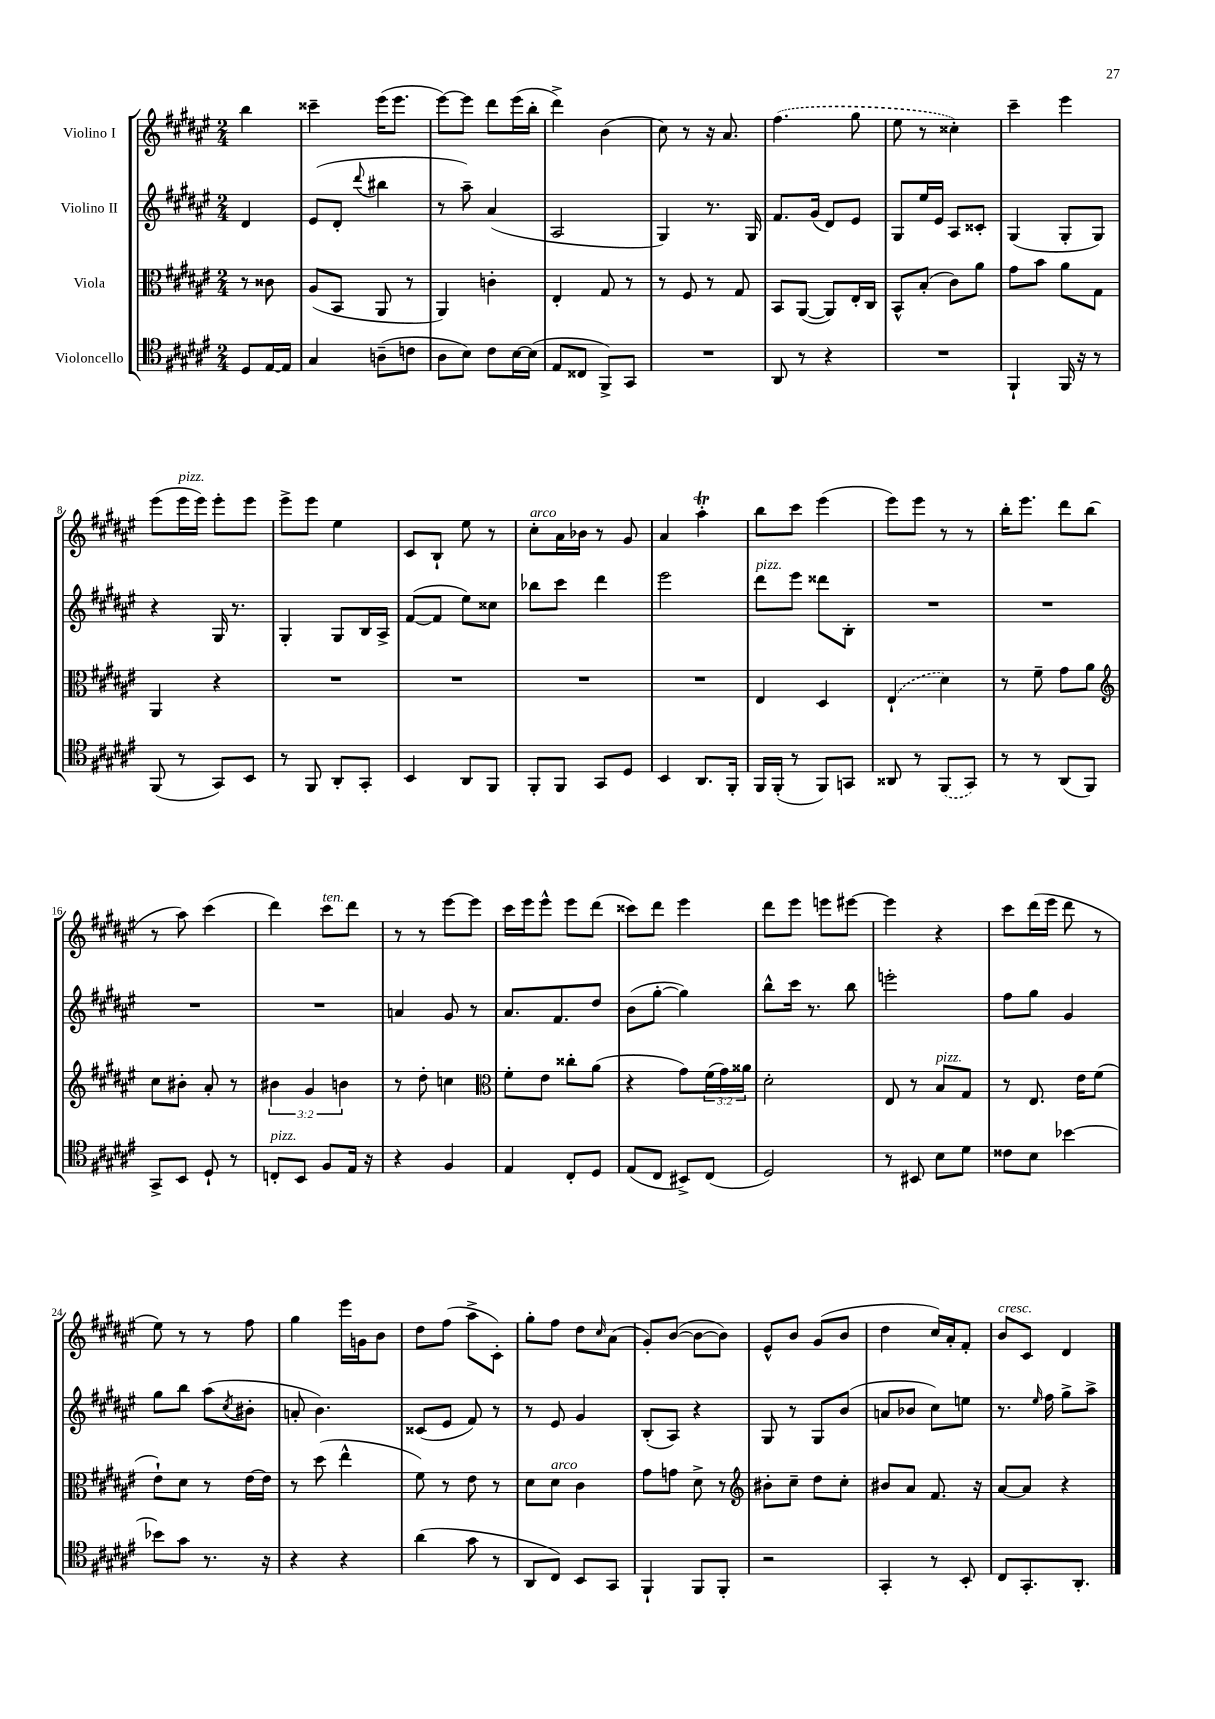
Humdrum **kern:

**kern	**kern	**kern	**kern
*staff4	*staff3	*staff2	*staff1
*clefC4	*clefC3	*clefG2	*clefG2
*k[f#c#g#d#a#e#]	*k[f#c#g#d#a#e#]	*k[f#c#g#d#a#e#]	*k[f#c#g#d#a#e#]
*M2/4	*M2/4	*M2/4	*M2/4
8D#/L	8r	4d#/	4bb\
[16E#/L	8c##\	.	.
16E#/]JJ	.	.	.
=	=	=	=
4G#/	(8A#/L	(8e#/L	4ccc##~\
.	8BB/J	8d#'/J	.
.	.	8qqddd#/	.
(8A~\L	8AA#/	4bb#\	(16eee#\LK
.	.	.	8.eee#\J
8c\J	8r	.	.
=	=	=	=
8A#\L	4AA#/)	8r	[8eee#\L)
8B\J)	.	8aa#~\)	8eee#\]J
8c#\L	4c'\	(4a#/	8ddd#\L
[16B\L	.	.	(16eee#\L
(16B\]JJ	.	.	16bb'\JJ
=	=	=	=
8E#/L	4E#'/	2A#/	4ddd#^\)
8C##/J	.	.	.
8FF#^/L)	8G#/	.	(4b\
8GG#/J	8r	.	.
=	=	=	=
2r	8r	4G#/)	8cc#\)
.	8F#/	.	8r
.	8r	8.r	16r
.	.	.	8.a#/
.	8G#/	.	.
.	.	16G#/	.
=	=	=	=
8AA#/	8BB/L	8.f#/L	(4.ff#\
8r	([8AA#/J	.	.
.	.	(16g#/Jk	.
4r	8AA#/]L)	8d#/L)	.
.	16E#'/L	8e#/J	8gg#\
.	16C#/JJ	.	.
=	=	=	=
2r	8BB^^/L	8G#/L	8ee#\
.	(8B'/J	16ee#/L	8r
.	.	16e#/JJ	.
.	8c#\L)	8A#/L	4cc##'\)
.	8a#\J	8c##'/J	.
=	=	=	=
4FF#`/	8g#\L	(4G#/	4ccc#~\
.	8b\J	.	.
16FF#/	8a#\L	8G#'/L	4eee#\
16r	.	.	.
8r	8G#\J	8G#/J)	.
=	=	=	=
(8FF#/	4AA#/	4r	(8eee#\L
8r	.	.	16eee#\L
.	.	.	16eee#\JJ)
8GG#/L)	4r	16G#/	8eee#'\L
.	.	8.r	.
8BB/J	.	.	8eee#\J
=	=	=	=
8r	2r	4G#'/	8eee#^\L
8FF#/	.	.	8eee#\J
8AA#'/L	.	8G#/L	4ee#\
8GG#'/J	.	16B/L	.
.	.	16A#^/JJ	.
=	=	=	=
4BB/	2r	([8f#/L	8c#/L
.	.	8f#/]J	8B`/J
8AA#/L	.	8ee#\L)	8ee#\
8FF#/J	.	8cc##\J	8r
=	=	=	=
8FF#'/L	2r	8bb-\L	8cc#'\L
8FF#/J	.	8ccc#\J	16a#\L
.	.	.	16b-\JJ
8GG#/L	.	4ddd#\	8r
8D#/J	.	.	8g#/
=	=	=	=
4BB/	2r	2eee#\	4a#/
8.AA#/L	.	.	4aa#'\
16FF#'/Jk	.	.	.
=	=	=	=
16FF#/LL	4E#/	8ddd#\L	8bb\L
(16FF#'/JJ	.	.	.
8r	.	8eee#\J	8ccc#\J
8FF#/L)	4D#/	8ddd##\L	(4eee#\
8GG/J	.	8B'\J	.
=	=	=	=
8AA##/	(4E#`/	2r	8eee#\L)
8r	.	.	8eee#\J
(8FF#/L	4d#\)	.	8r
8GG#/J)	.	.	8r
=	=	=	=
8r	8r	2r	16bb'\LK
.	.	.	8.eee#\J
8r	8f#~\	.	.
(8AA#/L	8g#\L	.	8ddd#\L
8FF#/J)	8a#\J	.	(8bb\J
=	=	=	=
*	*clefG2	*	*
8GG#^/L	8cc#\L	2r	8r
8BB/J	8b#'\J	.	8aa#\)
8D#`/	8a#'/	.	(4ccc#\
8r	8r	.	.
=	=	=	=
8C'/L	6b#\	2r	4ddd#\)
8BB/J	.	.	.
.	6g#/	.	.
8F#/L	.	.	8ccc#\L
.	6b\	.	.
16E#/Jk	.	.	8ddd#\J
16r	.	.	.
=	=	=	=
4r	8r	4a/	8r
.	8dd#'\	.	8r
4F#/	4cc\	8g#/	[8eee#\L
.	.	8r	8eee#\]J
=	=	=	=
*	*clefC3	*	*
4E#/	8f#'\L	8.a#/L	16ccc#\LL
.	.	.	16eee#\J
.	8e#\J	.	8eee#^^\J
.	.	8.f#/	.
8C#'/L	8cc##'\L	.	8eee#\L
8D#/J	(8a#\J	8dd#/J	(8ddd#\J
=	=	=	=
(8E#/L	4r	(8b\L	8ccc##\L)
8C#/J	.	[8gg#'\J	8ddd#\J
8BB#^/L)	8g#\L)	4gg#\])	4eee#\
(8C#/J	(24f#\L	.	.
.	24g#\)	.	.
.	24a##\JJ	.	.
=	=	=	=
2D#/)	2d#'\	8bb^^\L	8ddd#\L
.	.	16ccc#\Jk	8eee#\J
.	.	8.r	.
.	.	.	8eee\L
.	.	8bb\	[8eee#\J
=	=	=	=
8r	8E#/	2eee'\	4eee#\]
8BB#/	8r	.	.
8B\L	8B/L	.	4r
8d#\J	8G#/J	.	.
=	=	=	=
8c##\L	8r	8ff#\L	8ccc#\L
8B\J	8.E#/	8gg#\J	(16ddd#\L
.	.	.	16eee#\JJ
[4b-\	.	4g#/	8ddd#\
.	16e#\LK	.	.
.	(8f#\J	.	8r
=	=	=	=
8b-\]L	8e#`\L)	8gg#\L	8ee#\)
8g#\J	8d#\J	8bb\J	8r
8.r	8r	(8aa#\L	8r
.	.	8qcc#/	.
.	[16e#\LL	8b#'\J	8ff#\
16r	16e#\]JJ	.	.
=	=	=	=
4r	8r	8a'/	4gg#\
.	(8dd#\	4.b\)	.
4r	4ee#^^\	.	16eee#\LL
.	.	.	16g\J
.	.	.	8b\J
=	=	=	=
(4a#\	8f#\)	(8c##/L	8dd#\L
.	8r	8e#/J	(8ff#\J
8g#\	8e#\	8f#/)	8aa#^\L
8r	8r	8r	8c#'\J)
=	=	=	=
8AA#/L	8d#\L	8r	8gg#'\L
8C#/J)	8d#\J	8e#/	8ff#\J
8BB/L	4c#\	4g#/	8dd#\L
.	.	.	16qqcc#/
8GG#/J	.	.	(8a#\J
=	=	=	=
4FF#`/	8g#\L	(8B'/L	8g#'/L)
.	8g\J	8A#/J)	([8b/J
8FF#/L	8d#^\	4r	8b\_L
8FF#'/J	8r	.	8b\]J)
=	=	=	=
*	*clefG2	*	*
2r	8b#'\L	8G#/	8e#^^/L
.	8cc#~\J	8r	8b/J
.	8dd#\L	8G#/L	(8g#/L
.	8cc#'\J	(8b/J	8b/J
=	=	=	=
4GG#'/	8b#/L	8a/L	4dd#\
.	8a#/J	8b-/J	.
8r	8.f#/	8cc#\L)	16cc#/LL)
.	.	.	16a#'/J
8BB'/	.	8ee\J	8f#'/J
.	16r	.	.
=	=	=	=
8C#/L	[8a#/L	8.r	8b/L
8.GG#'/	8a#/]J	.	8c#/J
.	.	16qqee#/	.
.	.	16ff#\	.
.	4r	8gg#^\L	4d#/
8.AA#'/J	.	.	.
.	.	8aa#^\J	.
==	==	==	==
*-	*-	*-	*-
